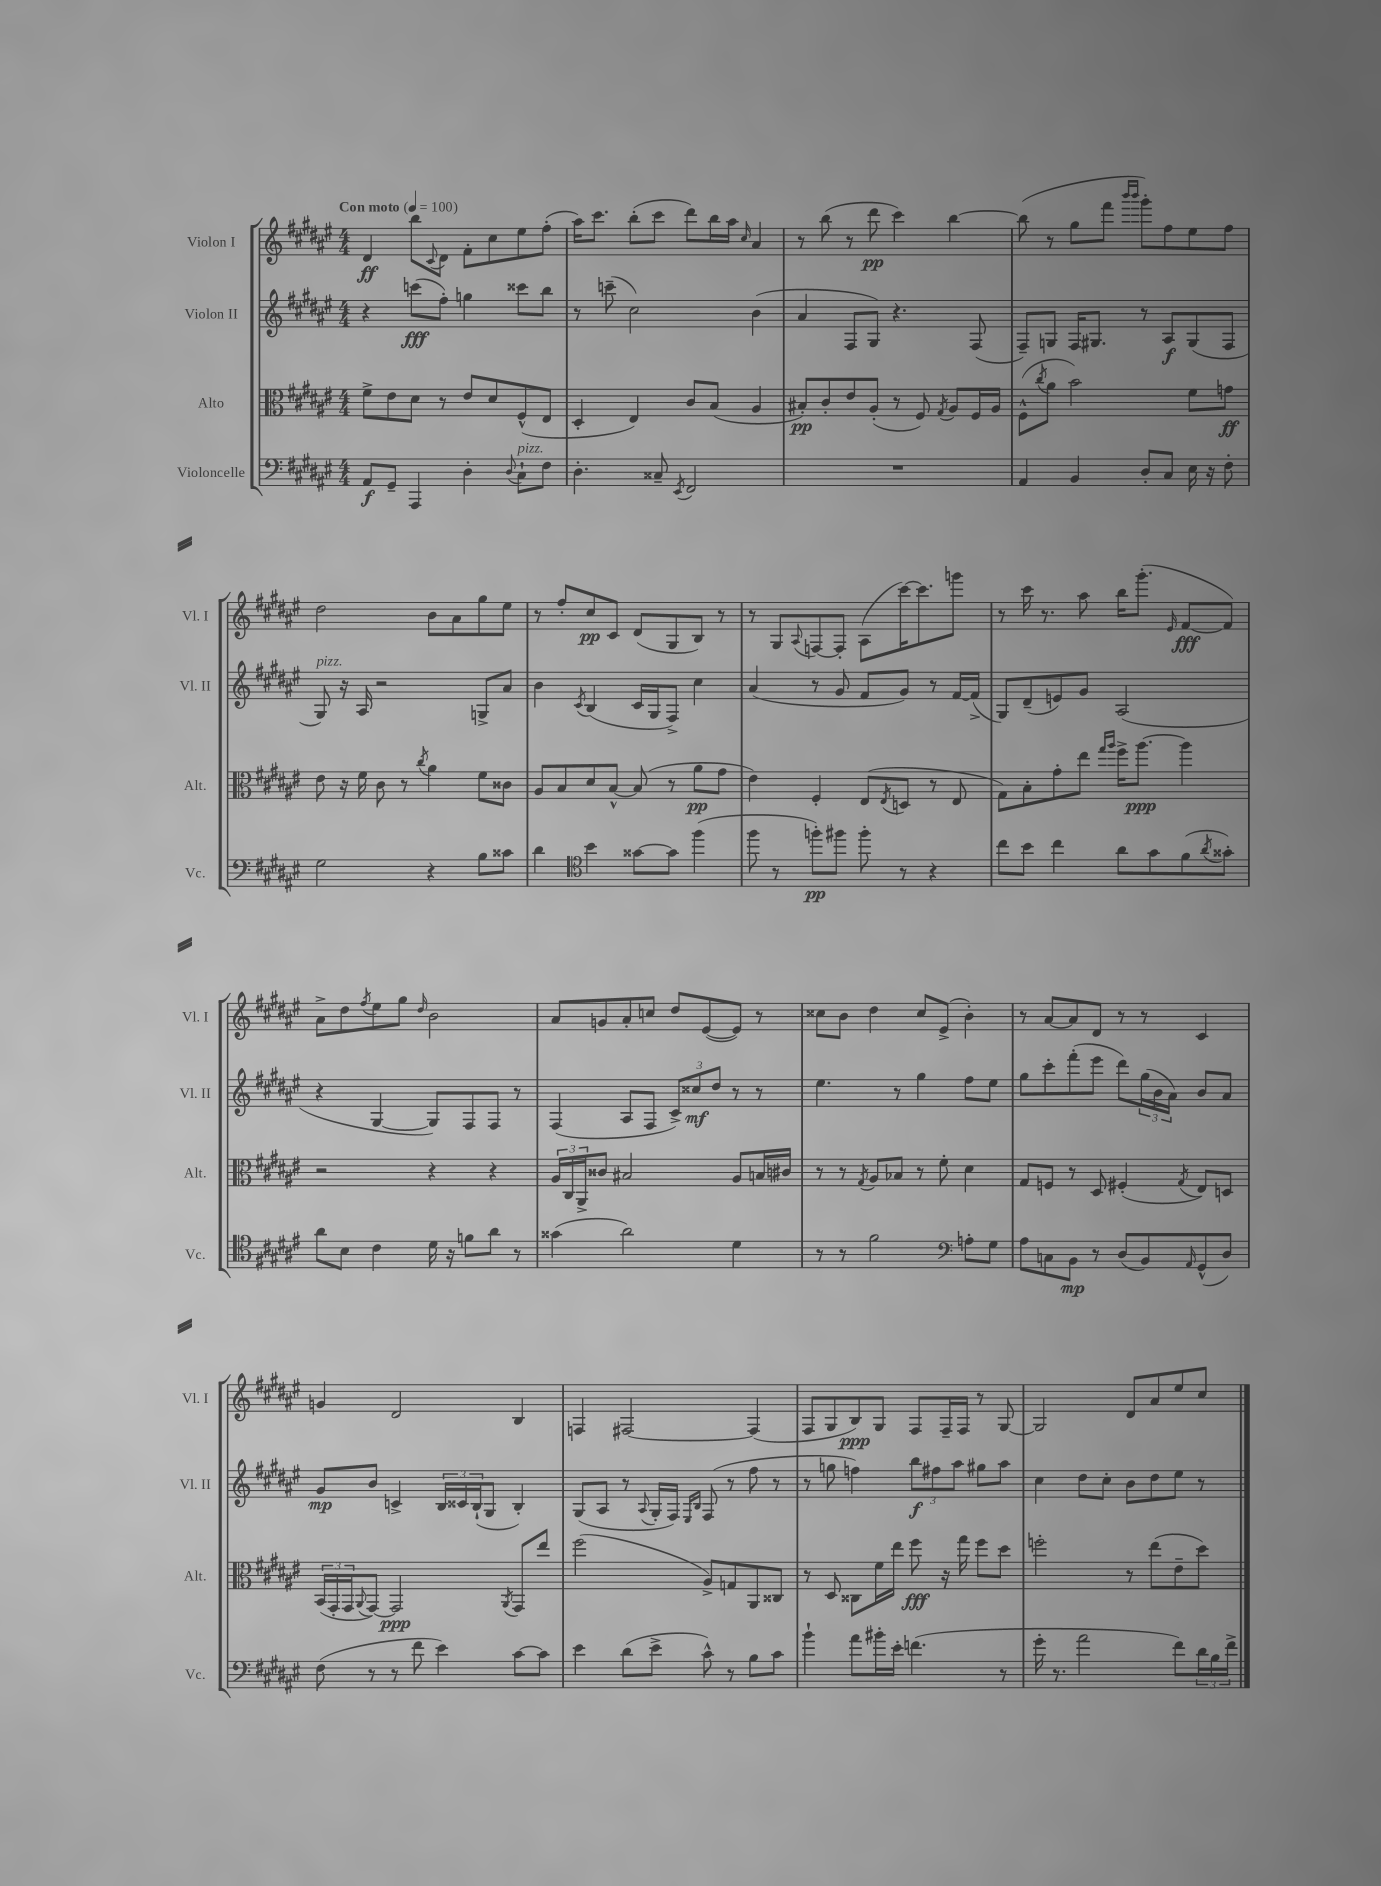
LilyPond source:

<<
\new StaffGroup <<
\new Staff = "s0" \with { instrumentName = "Violon I" shortInstrumentName = "Vl. I" } {
    \clef treble \key fis \major \numericTimeSignature \time 4/4 \tempo "Con moto" 4 = 100
    dis'4\ff b''8 \appoggiatura { cis'8 } dis'8 fis'8-. cis''8 eis''8 fis''8-.( |
    ais''16) cis'''8. b''8-.( cis'''8 dis'''8) b''16 ais''16 \grace { cis''16 } ais'4 |
    r8 b''8( r8 dis'''8\pp cis'''4) b''4~ |
    b''8( r8 gis''8 fis'''8 \grace { b'''16 b'''16 } gis'''8-.) fis''8 eis''8 fis''8 |
    dis''2 b'8 ais'8 gis''8 eis''8 |
    r8 fis''8-. cis''8\pp cis'8 dis'8( gis8 b8) r8 |
    r8 gis8 \appoggiatura { ais8 } f8~ f8-. ais8( cis'''16~) cis'''8. g'''8 |
    r8 cis'''16 r8. ais''8 b''16 gis'''8.-.( \grace { eis'16 } fis'8~\fff fis'8) |
    ais'8-> dis''8 \acciaccatura { fis''8 } eis''8 gis''8 \grace { dis''16 } b'2 |
    ais'8 g'8 ais'8-. c''8 dis''8 eis'8~( eis'8) r8 |
    cisis''8 b'8 dis''4 cisis''8 eis'8->( b'4-.) |
    r8 ais'8~ ais'8 dis'8 r8 r8 cis'4 |
    g'4 dis'2 b4 |
    f4 fis2~ fis4( |
    fis8 gis8 b8\ppp) gis8 fis8 fis16-- fis16 r8 gis8~ |
    gis2 dis'8 ais'8 eis''8 cis''8 \bar "|." |
}
\new Staff = "s1" \with { instrumentName = "Violon II" shortInstrumentName = "Vl. II" } {
    \clef treble \key fis \major \numericTimeSignature \time 4/4
    r4 c'''8\fff( fis''8-.) g''4 cisis'''8 b''8 |
    r8 c'''8--( cis''2) b'4( |
    ais'4 fis8 gis8) r4. fis8( |
    fis8--) g8 fis16 gis8. r8 ais8\f gis8( fis8 |
    gis8^\markup { \italic "pizz." }) r16 ais16 r2 g8-> ais'8 |
    b'4 \acciaccatura { cis'8 } b4( cis'16 gis16 fis8->) cis''4 |
    ais'4( r8 gis'8 fis'8 gis'8) r8 fis'16~ fis'16->( |
    gis8) dis'8--( e'8) gis'8 ais2( |
    r4 gis4~ gis8) fis8 fis8 r8 |
    fis4( ais8 fis8 \tuplet 3/2 { cis'8->) cisis''8\mf dis''8 } r8 r8 |
    eis''4. r8 gis''4 fis''8 eis''8 |
    gis''8 cis'''8-. fis'''8-.( eis'''8 dis'''8) \tuplet 3/2 { gis''16( b'16 ais'16) } b'8 ais'8 |
    gis'8\mp b'8 c'4-> \tuplet 3/2 { b16 cisis'16 b16-!( } gis8 b4-.) |
    gis8( ais8 r8 \appoggiatura { ais8 } gis16-. fis16) \grace { eis16 b16 } fis8( r8 fis''8 r8 |
    r8 g''8 f''4) \tuplet 3/2 { b''8\f fis''8 ais''8 } gis''8 ais''8 |
    cis''4 dis''8 cis''8-. b'8 dis''8 eis''8 r8 \bar "|." |
}
\new Staff = "s2" \with { instrumentName = "Alto" shortInstrumentName = "Alt." } {
    \clef alto \key fis \major \numericTimeSignature \time 4/4
    fis'8-> eis'8 dis'8 r8 eis'8 dis'8 fis8-^( eis8 |
    dis4-. eis4) cis'8 b8( ais4 |
    bis8-.\pp) cis'8-. eis'8 ais8-.( r8 fis8) \acciaccatura { gis8 } ais8 fis16 ais16 |
    fis8-^( \acciaccatura { cis''8 } ais'8 b'2) fis'8 g'8\ff |
    eis'8 r16 fis'16 cis'8 r8 \acciaccatura { cis''8 } ais'4 fis'8 cisis'8 |
    ais8 b8 dis'8 b8~-^ b8( r8 ais'8\pp gis'8 |
    eis'4) fis4-. eis8( \acciaccatura { eis8 } d8 r8 eis8 |
    gis8) b8-. gis'8-. eis''8 \grace { gis''16 ais''16 } fis''16-> ais''8.~\ppp ais''4 |
    r2 r4 r4 |
    \tuplet 3/2 { ais16 cis16 ais,16-> } cisis'8 bis2 ais8 b16 cis'16 |
    r8 r8 \acciaccatura { gis8 } ais8 bes8 r8 fis'8-. dis'4 |
    gis8 f8 r8 dis8 fis4-.( \acciaccatura { gis8 } eis8) d8 |
    \tuplet 3/2 { b,16( gis,16-. gis,16 } \appoggiatura { ais,8 } gis,8~) gis,2\ppp \acciaccatura { ais,8 } gis,8 eis''8 |
    fis''2( ais8->) g8 ais,8 cisis8 |
    r8 dis8 cisis8 fis'16 eis''16 fis''8\fff r16 gis''16 fis''8 dis''8 |
    f''2-. r8 eis''8( eis'8-- dis''8) \bar "|." |
}
\new Staff = "s3" \with { instrumentName = "Violoncelle" shortInstrumentName = "Vc." } {
    \clef bass \key fis \major \numericTimeSignature \time 4/4
    ais,8\f gis,8-- ais,,4 dis4-. \appoggiatura { dis8 } cis8-!^\markup { \italic "pizz." } fis8 |
    dis4.-. cisis8-- \acciaccatura { eis,8 } fis,2 |
    R1 |
    ais,4 b,4 dis8-. cis8 eis16 r16 fis8-. |
    gis2 r4 b8 cisis'8 |
    dis'4 \clef tenor b'4 gisis'8~ gisis'8 fis''4( |
    fis''8 r8 f''8-.\pp) fis''8 fis''8-. r8 r4 |
    cis''8 b'8 cis''4 ais'8 gis'8 fis'8( \acciaccatura { ais'8 } gisis'8-.) |
    ais'8 b8 cis'4 dis'16 r16 f'8 ais'8 r8 |
    gisis'4( ais'2) dis'4 |
    r8 r8 fis'2 \clef bass a8-. gis8 |
    ais8 c8 b,8\mp r8 dis8( b,8) \grace { ais,16 } gis,8-^( dis8) |
    fis8( r8 r8 fis'8 eis'4) cis'8~ cis'8 |
    eis'4 dis'8( eis'8-> cis'8-^) r8 b8 cis'8 |
    b'4-! ais'8 bis'16-. eis'16-. f'4.( r8 |
    gis'16-. r8. ais'2 fis'8) \tuplet 3/2 { dis'16 b16 fis'16-> } \bar "|." |
}
>>
>>
\layout { \context { \Score \remove "Bar_number_engraver" } }
